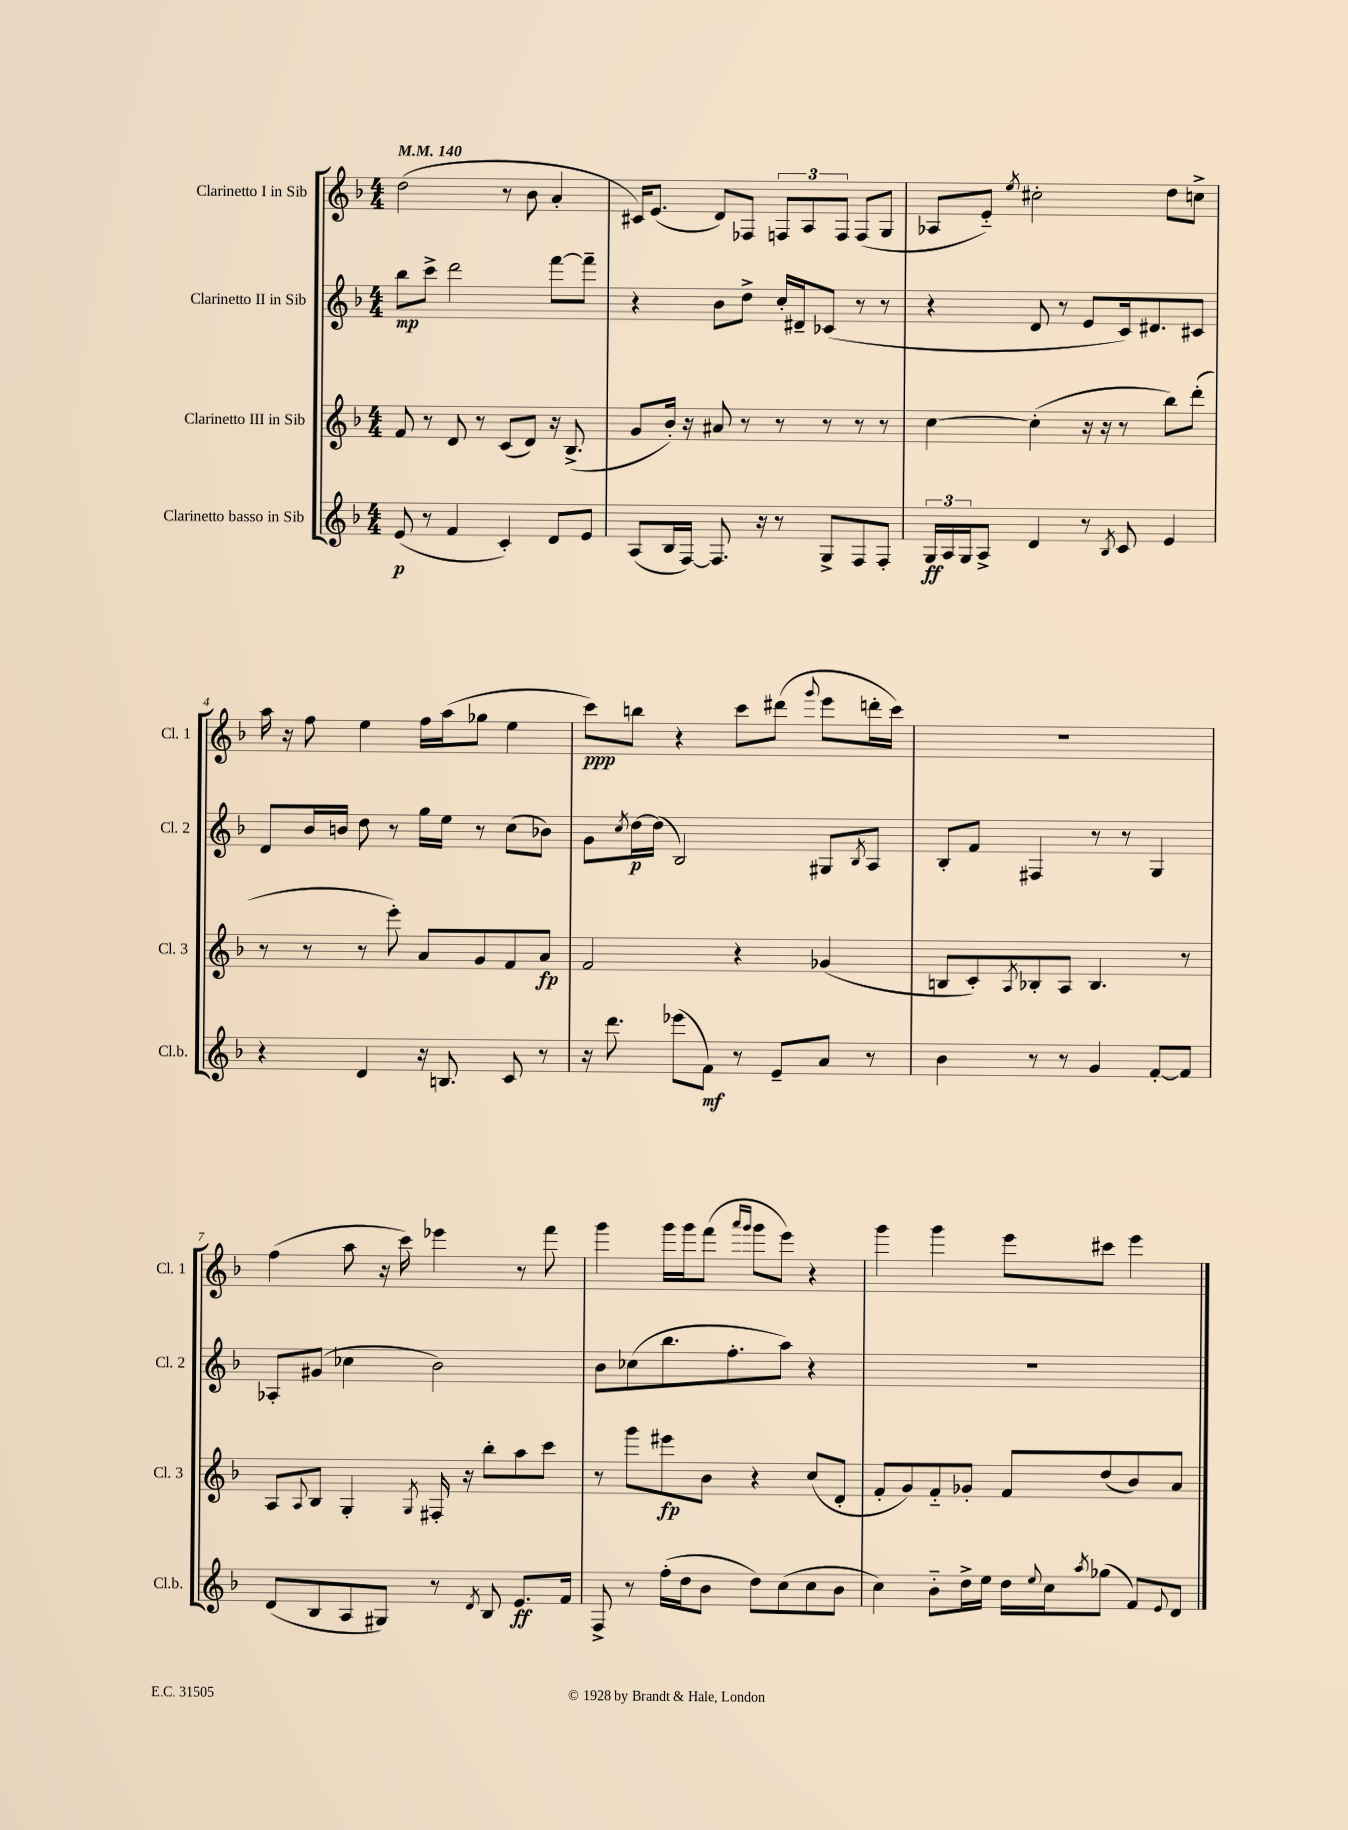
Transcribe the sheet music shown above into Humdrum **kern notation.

**kern	**kern	**kern	**kern
*staff4	*staff3	*staff2	*staff1
*clefG2	*clefG2	*clefG2	*clefG2
*k[b-]	*k[b-]	*k[b-]	*k[b-]
*M4/4	*M4/4	*M4/4	*M4/4
*MM140	*MM140	*MM140	*MM140
(8e	8f	8bb-	(2dd
8r	8r	8ccc^	.
4f	8d	2ddd	.
.	8r	.	.
4c')	(8c	.	8r
.	8d)	.	8b-
8d	16r	[8fff	4a'
.	(8.B-^	.	.
8e	.	8fff~]	.
=	=	=	=
(8A	8g	4r	16c#)
.	.	.	(8.e
16B-	16b-')	.	.
[16F)	16r	.	.
8.F]	8a#	8b-	8d)
.	8r	8dd^	8F-
16r	.	.	.
8r	8r	16cc'	12F
.	.	16d#~	.
.	.	.	12A
8G^	8r	(8c-	.
.	.	.	12F
8F	8r	8r	(8F
8F'	8r	8r	8G
=	=	=	=
24G	[4cc	4r	8A-
24A	.	.	.
24G	.	.	.
8A^	.	.	8e'~)
.	.	.	8qee
4d	(4cc']	8d	2cc#'
.	.	8r	.
8r	16r	8e	.
.	16r	.	.
8qB-	.	.	.
8c	8r	16c)	.
.	.	8.d#	.
4e	8bb-)	.	8dd
.	(8ddd'	8c#	8cc^
=	=	=	=
4r	8r	8d	16aa
.	.	.	16r
.	8r	16b-	8ff
.	.	16b	.
4d	8r	8dd	4ee
.	8eee')	8r	.
16r	8a	16gg	16ff
8.B	.	16ee	(16aa
.	8g	8r	8gg-
8c	8f	(8cc	4ee
8r	8a	8b-)	.
=	=	=	=
16r	2f	8g	8ccc)
8.ddd	.	.	.
.	.	8qcc	.
.	.	[16dd	8bb
.	.	(16dd]	.
(8eee-	.	2B-)	4r
8f)	.	.	.
8r	4r	.	8ccc
8e~	.	.	(8ddd#
.	.	.	8qqggg
8a	(4g-	8G#	8eee
.	.	8qB-	.
8r	.	8A	16ddd'
.	.	.	16ccc)
=	=	=	=
4b-	8B	8B-'	1r
.	8c')	8f	.
.	8qA	.	.
8r	8B-'	4F#	.
8r	8A	.	.
4g	4.B-	8r	.
.	.	8r	.
[8f'	.	4G	.
8f]	8r	.	.
=	=	=	=
(8d	8A	8A-'	(4ff
.	8qqA	.	.
8B-	8B-	(8g#	.
8A	4G'	4cc-	8aa
8G#)	.	.	16r
.	.	.	16ccc)
.	8qG	.	.
8r	16F#'	2b-)	4eee-
.	16r	.	.
8qd	.	.	.
8B-	8bb-'	.	.
8.e	8aa	.	8r
.	8ccc	.	8fff
16f	.	.	.
=	=	=	=
8F^	8r	8b-	4ggg
8r	8ggg	(8cc-	.
(16ff'	8eee#	8.bb-	16ggg
16dd	.	.	16ggg
8b-	8b-	.	(8fff
.	.	8.ff'	.
.	.	.	16qqaaa
.	.	.	16qqggg
8dd)	4r	.	8ggg
(8cc	.	8aa)	8eee)
8cc	(8cc	4r	4r
8b-	8d'	.	.
=	=	=	=
4cc)	8f'	1r	4ggg
.	8g)	.	.
8b-'~	8f'~	.	4ggg
16dd^	8g-'	.	.
16ee	.	.	.
16dd	8f	.	8eee
8qqee	.	.	.
16cc	.	.	.
8qaa	.	.	.
(8gg-	(8dd	.	8ccc#
8f)	8b-)	.	4eee
8qqe	.	.	.
8d	8a	.	.
==	==	==	==
*-	*-	*-	*-
